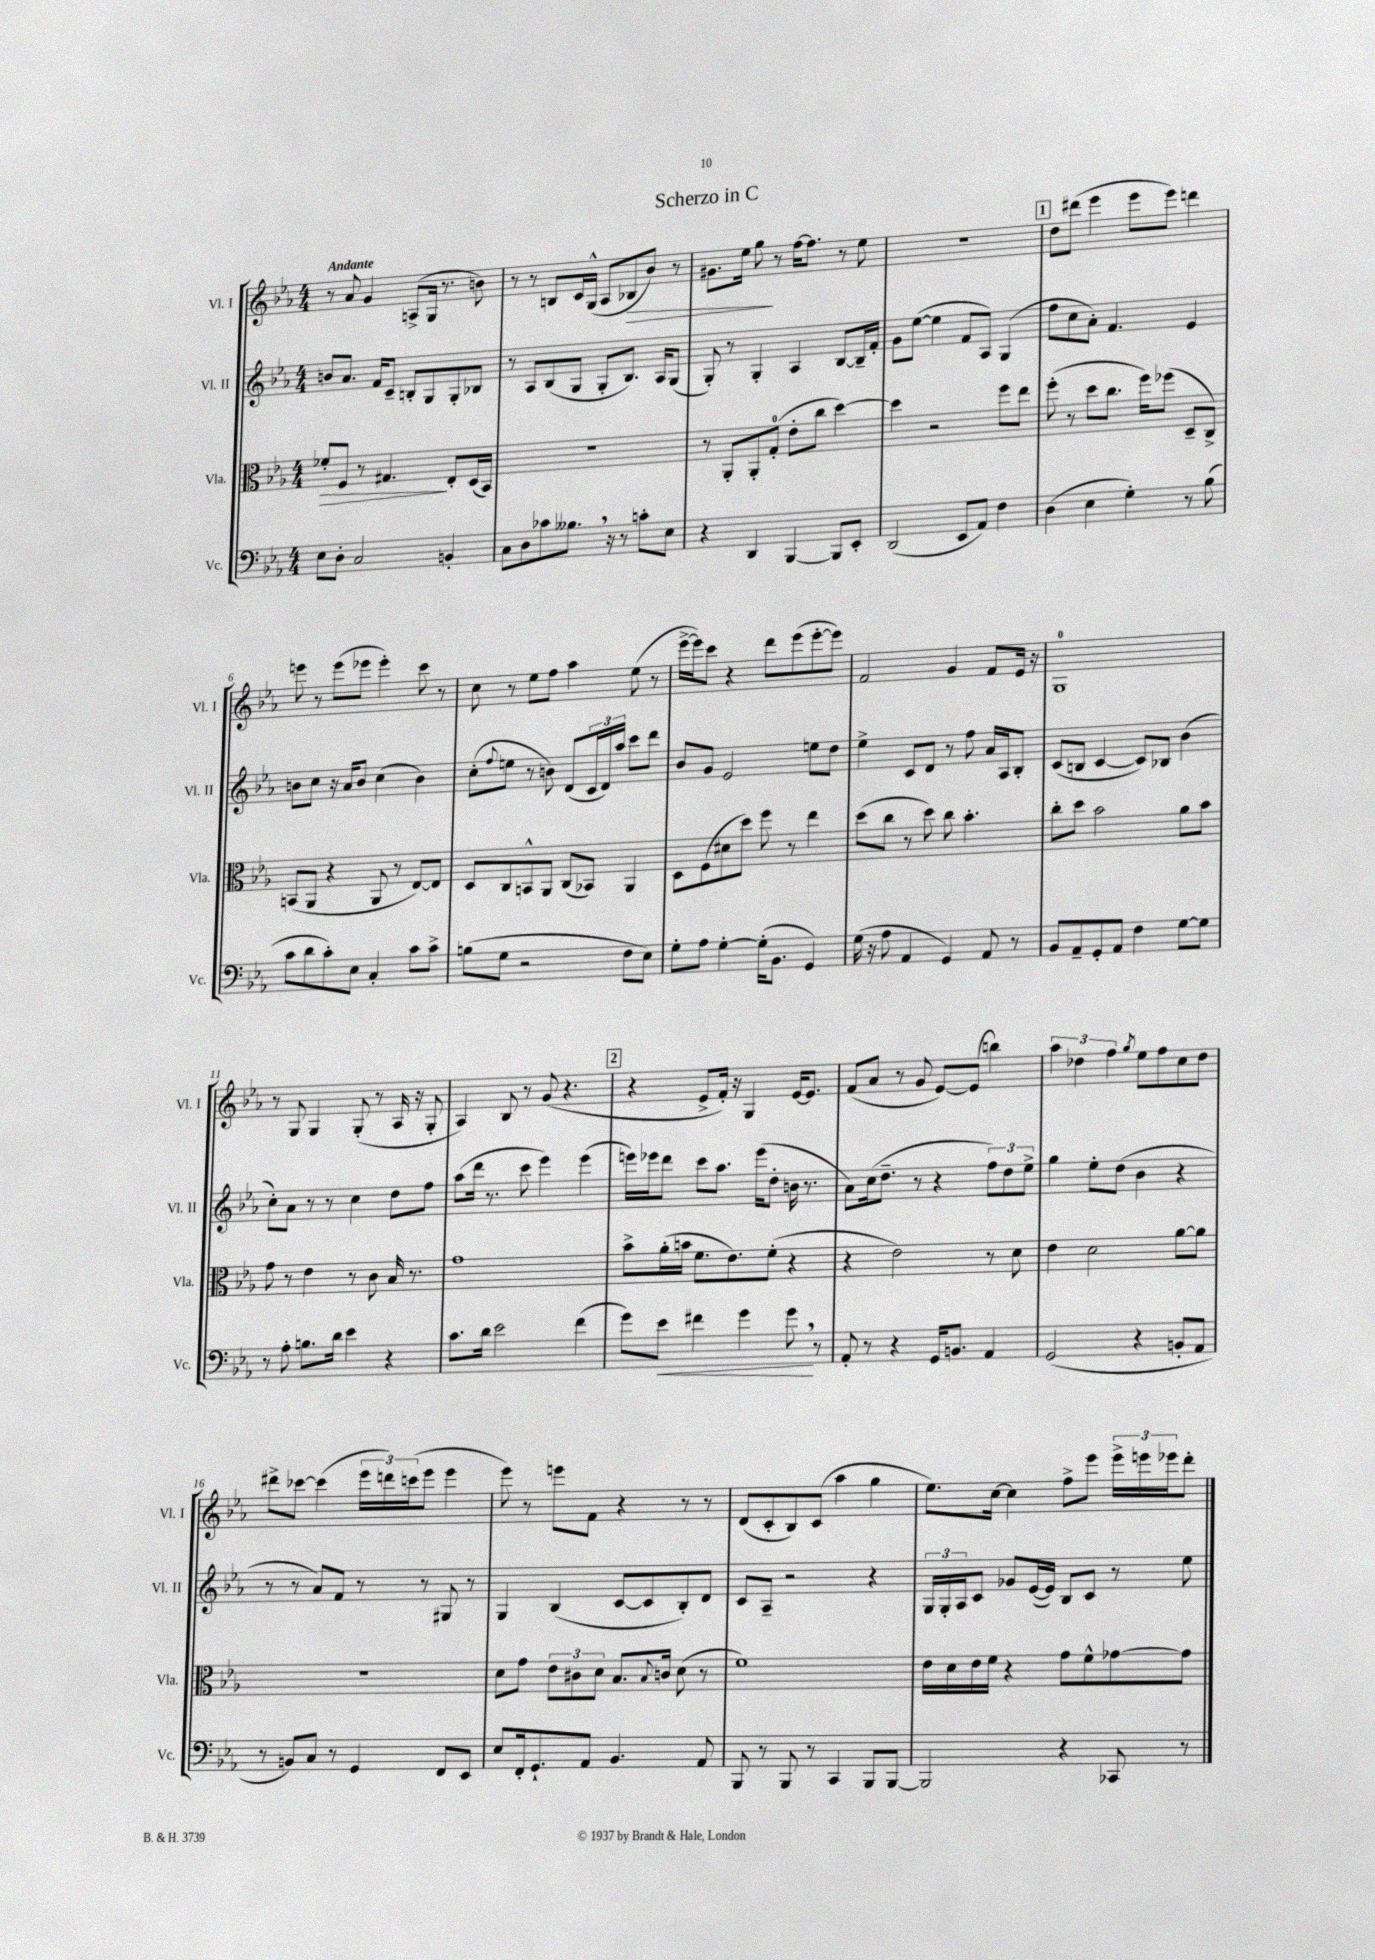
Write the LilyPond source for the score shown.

\header { title = "Scherzo in C" }
<<
\new StaffGroup <<
\new Staff = "s0" \with { instrumentName = "Vl. I" shortInstrumentName = "Vl. I" } {
    \clef treble \key ees \major \numericTimeSignature \time 4/4 \tempo "Andante"
    r8 aes'8 g'4 a8->( g16 r8. b'8) |
    r8 r8 b8 c'16 g16-^( aes8 bes8\> bes'8) r8 |
    gis'8. ees''16 g''8\! r8 f''16~ f''8. r8 ees''8 |
    r1 |
    \mark \markup { \box "1" } d''8 dis'''8( ees'''4 ees'''8 ees'''8) d'''4 |
    e'''8 r8 e'''8( ees'''8 ees'''4-.) c'''8 r8 |
    c''8 r8 ees''8 f''8 aes''4 ees''8( r8 |
    ees'''16~-> ees'''16) c'''8 r4 d'''8 ees'''8( ees'''8~-. ees'''8) |
    f'2 g'4 f'8 ees'16 r16 |
    g1-0 |
    r8 g8 g4 g8-.( r8 aes16 r16 g8-. |
    aes4) bes8 r8 g'8( r4. |
    \mark \markup { \box "2" } r4 ees'8-> f'16-.) r16 g4 ees'16~ ees'8. |
    f'8( aes'8 r8 g'8 ees'8~) ees'8( b''4) |
    \tuplet 3/2 { aes''4 des''4 f''4 } \acciaccatura { g''8 } ees''8 f''8 c''8 des''8 |
    dis'''8-> ces'''8~ ces'''4( \tuplet 3/2 { ees'''16 d'''16) c'''16( } ees'''8 ees'''4 |
    ees'''8) r8 e'''8 f'8 r4 r8 r8 |
    d'8( c'8-. bes8) c'8( aes''4 g''4 |
    ees''8.) c''16~ c''4 f''8-> ees'''8 \tuplet 3/2 { ees'''16-> e'''16 ees'''16 } d'''8-. \bar "|." |
}
\new Staff = "s1" \with { instrumentName = "Vl. II" shortInstrumentName = "Vl. II" } {
    \clef treble \key ees \major \numericTimeSignature \time 4/4
    b'8 aes'8. f'16 c'8-- b8-. g8 g8-. bes8 |
    r8 aes8 bes8( g8 g8-. bes8.) aes16 g8( |
    g8-.) r8 g4-. aes4 bes8~ bes16-- f'16-. |
    g'8 ees''8~( ees''4 f'8 aes8) g4( |
    \mark \markup { \box "1" } f''8 c''8 aes'8-.) f'4. ees'4 |
    b'8 c''8 r16 aes'16 b'8 c''4( b'4) |
    c''8-.( \appoggiatura { f''8 } e''8 r8 b'8) d'8( \tuplet 3/2 { c'16 d'16) aes''16 } c'''8 d'''8 |
    bes'8 g'8 ees'2 e''8 d''8 |
    ees''4-> c'8 d'8 r8 f''8 aes'16 aes16 bes8-. |
    c'8( b8 c'4~ c'8) bes8 bes'4( |
    c''8-.) aes'8 r8 r8 c''4 d''8 f''8 |
    aes''8( d'''16 r8. c'''8 ees'''4) ees'''4( |
    \mark \markup { \box "2" } e'''16) ees'''16 d'''8 c'''8 aes''8. ees'''16( d''8-. b'16 r8. |
    aes'8) c''16( d''8.-- r8 r4 \tuplet 3/2 { f''8) d''8 ees''8-> } |
    g''4 ees''8-. d''8( bes'4 r4 |
    r8 r8 aes'8) f'8 r8 r8 gis8 r8 |
    g4 bes4( c'8~ c'8 bes8-.) d'8 |
    c'8 aes8-- r2 r4 |
    \tuplet 3/2 { g16 g16-. aes16 } c'8 ges'8 ees'16~( ees'16) bes8 c'8 r8 ees''8 \bar "|." |
}
\new Staff = "s2" \with { instrumentName = "Vla." shortInstrumentName = "Vla." } {
    \clef alto \key ees \major \numericTimeSignature \time 4/4
    fes'8-.\> f8 r8 gis4.\! ees8-. d16( bes,16) |
    R1 |
    r8 aes,8-. aes,8-. g8-0-.( ees'8-. c''8 d''4~) |
    d''4 r2 f''8 ees''8 |
    \mark \markup { \box "1" } f''8-.( r8 d''8 c''8. f''16) fes''8( d8-- c8->) |
    b,8( aes,8 r4 aes,8 r8 ees8~) ees8 |
    d8 c8 b,8-^ aes,8 c8( bes,8) aes,4 |
    d8 f8( dis'8 d''8) f''8 r8 ees''4 |
    d''8( c''8 r8 d''8) c''8 bes'4.-. |
    c''8-. d''8 bes'2 aes'8 bes'8 |
    g'8 r8 ees'4 r8 c'8 bes16 r8. |
    g'1 |
    \mark \markup { \box "2" } bes'8-> aes'16-.( b'16 f'8. ees'8.) f'8-.( r4 |
    r4 ees'2) r8 d'8 |
    ees'4 d'2 aes'8~ aes'8 |
    R1 |
    d'8 g'8 \tuplet 3/2 { ees'8 cis'8 d'8 } bes8. \appoggiatura { bes8 } c'16 d'8( r8 |
    f'1) |
    ees'16 d'16 ees'16 f'16 r4 g'8 f'8-^ ges'8~ ges'8 \bar "|." |
}
\new Staff = "s3" \with { instrumentName = "Vc." shortInstrumentName = "Vc." } {
    \clef bass \key ees \major \numericTimeSignature \time 4/4
    ees8 d8-. c2 b,4-. |
    c8 d8 ces'8 beses8. \breathe r16 r8 c'8-. ees8 |
    r4 d,4 bes,,4~ bes,,8 ees,8-. |
    d,2( ees,8 aes,8) f4 |
    \mark \markup { \box "1" } d4( ees4 g4-.) r8 bes8( |
    c'8 d'8 c'8-.) ees8 c4-. c'8 c'8-> |
    b8( g8 r2 f8 ees8) |
    g8-. aes8 g4~-. g16-.( bes,8. g,4) |
    g16( r16 aes8 aes,4 g,4) aes,8 r8 |
    bes,8 aes,8-- g,8-. aes,8 f4 g8~ g8 |
    r8 aes8-. b8. d'16 ees'4 r4 |
    c'8. d'16 ees'2 f'4( |
    \mark \markup { \box "2" } g'8) ees'8\< fis'4 g'4 g'8\! \breathe r8 |
    aes,8-. r8 r4 g,16 b,8. aes,4 |
    g,2( r4 b,8-. aes,8 |
    r8 b,8) c8 r8 g,4 f,8 ees,8 |
    ees8 f,16-. g,8.-! aes,8 bes,4. aes,8 |
    bes,,8 r8 bes,,8 r8 c,4 bes,,8 bes,,8~ |
    bes,,2 r4 ces,8 r8 \bar "|." |
}
>>
>>
